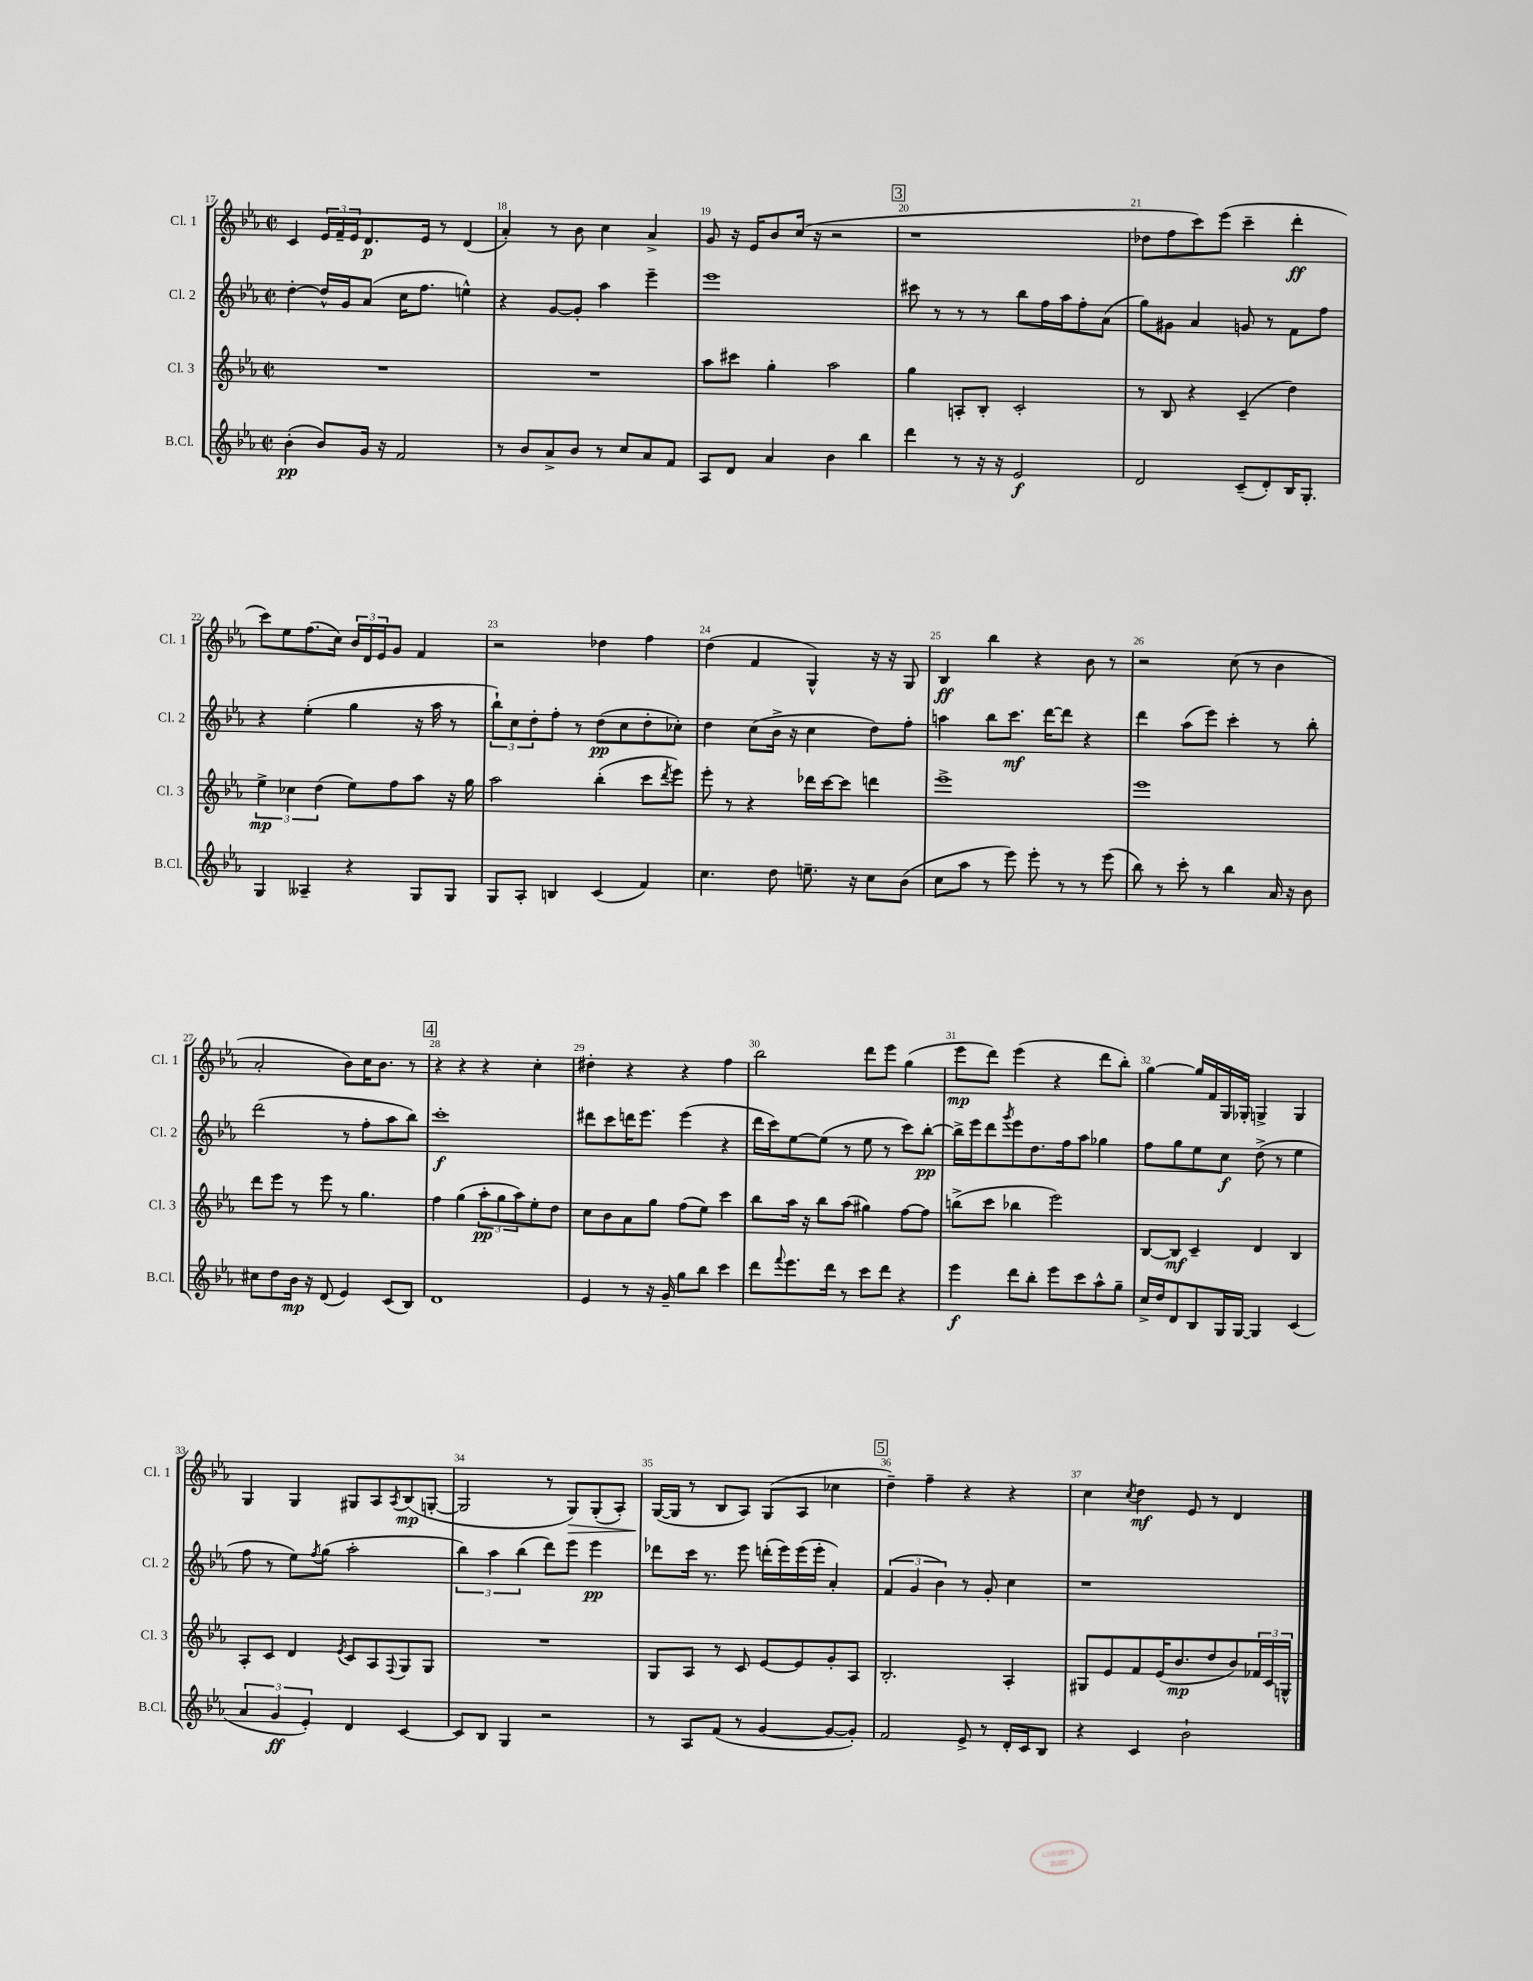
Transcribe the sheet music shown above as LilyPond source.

<<
\new StaffGroup <<
\new Staff = "s0" \with { instrumentName = "Cl. 1" shortInstrumentName = "Cl. 1" } {
    \clef treble \key ees \major \defaultTimeSignature \time 2/2
    c'4 \tuplet 3/2 { ees'16 f'16-- ees'16 } d'8.\p ees'16 r8 d'4( |
    aes'4-.) r8 bes'8 c''4 aes'4-> |
    g'8 r16 ees'16 bes'8 c''16( r16 r2 |
    \mark \markup { \box "3" } r1 |
    des''8 f''8 c'''8) ees'''8( c'''4-- d'''4-.\ff |
    c'''8) ees''8 f''8.( c''16) \tuplet 3/2 { bes'16 d'16 ees'16 } g'8 f'4 |
    r2 des''4 f''4 |
    d''4( f'4 g4-^) r16 r16 g8 |
    bes4\ff bes''4 r4 bes'8 r8 |
    r2 c''8( r8 bes'4 |
    aes'2-. bes'8) c''16 bes'8. r8 |
    \mark \markup { \box "4" } r4 r4 r4 c''4-. |
    dis''4-. r4 r4 f''4 |
    bes''2 d'''8 ees'''8 g''4( |
    ees'''8\mp d'''8) ees'''4( r4 d'''8 bes''8-.) |
    g''4~ g''16 f'16 g16 ges16-. g4-> g4 |
    g4 g4 gis8 aes8 \acciaccatura { aes8 } bes8\mp( g8~-. |
    g2 r8 g8\>) g8-.( aes8-.) |
    g16~\!( g16 r8 bes8 aes8) g8( aes8 ces''4 |
    \mark \markup { \box "5" } d''4--) f''4-- r4 r4 |
    c''4 \acciaccatura { c''8 } d''4\mf ees'8 r8 d'4 \bar "|." |
}
\new Staff = "s1" \with { instrumentName = "Cl. 2" shortInstrumentName = "Cl. 2" } {
    \clef treble \key ees \major \defaultTimeSignature \time 2/2
    d''4~-. d''16-^ g'16 aes'8( c''16 f''8. e''4-^) |
    r4 g'8~ g'8-. aes''4 ees'''4-- |
    ees'''1 |
    \mark \markup { \box "3" } cis'''8 r8 r8 r8 bes''8 f''16 aes''16 f''8-. aes'8( |
    g''8) gis'8 aes'4 g'8 r8 f'8 f''8 |
    r4 ees''4-.( g''4 r16 aes''16 r8 |
    \tuplet 3/2 { bes''8-!) c''8 d''8-. } f''8-. r8 d''8\pp( c''8 d''8-. ces''8-.) |
    d''4 c''8( bes'16-> r16 c''4 d''8) f''8-. |
    a''4 bes''8 c'''8.\mf d'''16~ d'''8 r4 |
    d'''4 aes''8( ees'''8) c'''4-. r8 bes''8-. |
    d'''2( r8 f''8-. aes''8 bes''8) |
    \mark \markup { \box "4" } c'''1-.\f |
    dis'''8 c'''8 d'''16 ees'''8. ees'''4( r4 |
    d'''16 c'''16) ees''8~ ees''8( r8 ees''8 r8 c'''8) bes''8~-.\pp |
    bes''16-> ees'''16 d'''8 \acciaccatura { g'''8 } ees'''8 d''8. f''16 aes''8 ges''4 |
    f''8 g''8 ees''8 c''8\f d''8->( r8 ees''4 |
    f''8 r8 ees''8) \acciaccatura { f''8 } g''8( aes''2-. |
    \tuplet 3/2 { bes''4) aes''4 bes''4( } d'''8) ees'''8 ees'''4\pp |
    des'''8 c'''16 r8. ees'''8 d'''16-.( ees'''16) ees'''16( ees'''16-. aes'4-.) |
    \mark \markup { \box "5" } \tuplet 3/2 { f'4( g'4 bes'4) } r8 g'8-. c''4 |
    r1 \bar "|." |
}
\new Staff = "s2" \with { instrumentName = "Cl. 3" shortInstrumentName = "Cl. 3" } {
    \clef treble \key ees \major \defaultTimeSignature \time 2/2
    R1 |
    R1 |
    aes''8 cis'''8 g''4-. aes''2 |
    \mark \markup { \box "3" } g''4 a8-. bes8-. c'2-. |
    r8 bes8 r4 c'4--( d''4) |
    \tuplet 3/2 { ees''4->\mp ces''4 d''4( } ees''8) f''8 aes''8 r16 g''16 |
    aes''2 bes''4-.( c'''8 \acciaccatura { d'''8 } ees'''8) |
    ees'''8-. r8 r4 des'''16 c'''16~ c'''8 d'''4 |
    ees'''1-> |
    ees'''1 |
    d'''8 ees'''8 r8 ees'''8 r8 g''4. |
    \mark \markup { \box "4" } f''4 g''4( \tuplet 3/2 { aes''8-.\pp g''8 aes''8) } ees''8-. d''8 |
    c''8 bes'8 aes'8 g''8 f''8( ees''8) c'''4 |
    bes''8 aes''16 r16 bes''8 aes''8( gis''4) f''8~ f''8 |
    b''8->( c'''8 bes''4 ees'''2) |
    bes8~ bes8\mf c'4-- d'4 bes4 |
    aes8-. c'8 d'4 \acciaccatura { ees'8 } c'8 aes8 \appoggiatura { f8 } g8 g8 |
    R1 |
    g8 aes8 r8 c'8 ees'8~ ees'8 g'8-. aes8 |
    \mark \markup { \box "5" } bes2.-. aes4-. |
    gis8 ees'8 f'8 ees'16( bes'8.\mp d''8 bes'8) \tuplet 3/2 { fes'16 c'16 g16-^ } \bar "|." |
}
\new Staff = "s3" \with { instrumentName = "B.Cl." shortInstrumentName = "B.Cl." } {
    \clef treble \key ees \major \defaultTimeSignature \time 2/2
    bes'4-.\pp( bes'8) g'16 r16 f'2 |
    r8 bes'8 aes'8-> bes'8 r8 c''8 aes'8 f'8 |
    aes8 d'8 aes'4 bes'4 bes''4 |
    \mark \markup { \box "3" } d'''4 r8 r16 r16 ees'2\f |
    d'2 c'8--( d'8-.) bes16 g8.-. |
    g4 aeses4-- r4 g8 g8 |
    g8 aes8-. b4 c'4( f'4) |
    c''4. d''8 e''8.-- r16 c''8 bes'8( |
    c''8 aes''8 r8 ees'''8) ees'''8-. r8 r8 ees'''8( |
    bes''8) r8 c'''8-. r8 bes''4 aes'16 r16 bes'8 |
    cis''8 d''8 bes'16\mp r16 d'8( ees'4) c'8( bes8) |
    \mark \markup { \box "4" } d'1 |
    ees'4 r8 r16 g'16-- g''8 bes''8 c'''4 |
    d'''8 \appoggiatura { f'''8 } ees'''8. d'''16 r8 c'''8 d'''8 r4 |
    ees'''4\f d'''8 bes''8-. ees'''8 c'''8 aes''8-^ g''8-- |
    c''16-> d''16 d'8 bes8 g16 g16~ g4 c'4( |
    \tuplet 3/2 { aes'4 g'4\ff ees'4-.) } d'4 c'4~ |
    c'8 bes8 g4 r2 |
    r8 aes8 f'8( r8 g'4~ g'8~ g'8-.) |
    \mark \markup { \box "5" } f'2 ees'8-> r8 d'16-. c'16 bes8 |
    r4 c'4 bes'2-! \bar "|." |
}
>>
>>
\layout { \context { \Score currentBarNumber = #17 \override BarNumber.break-visibility = ##(#f #t #t) barNumberVisibility = #all-bar-numbers-visible } }
